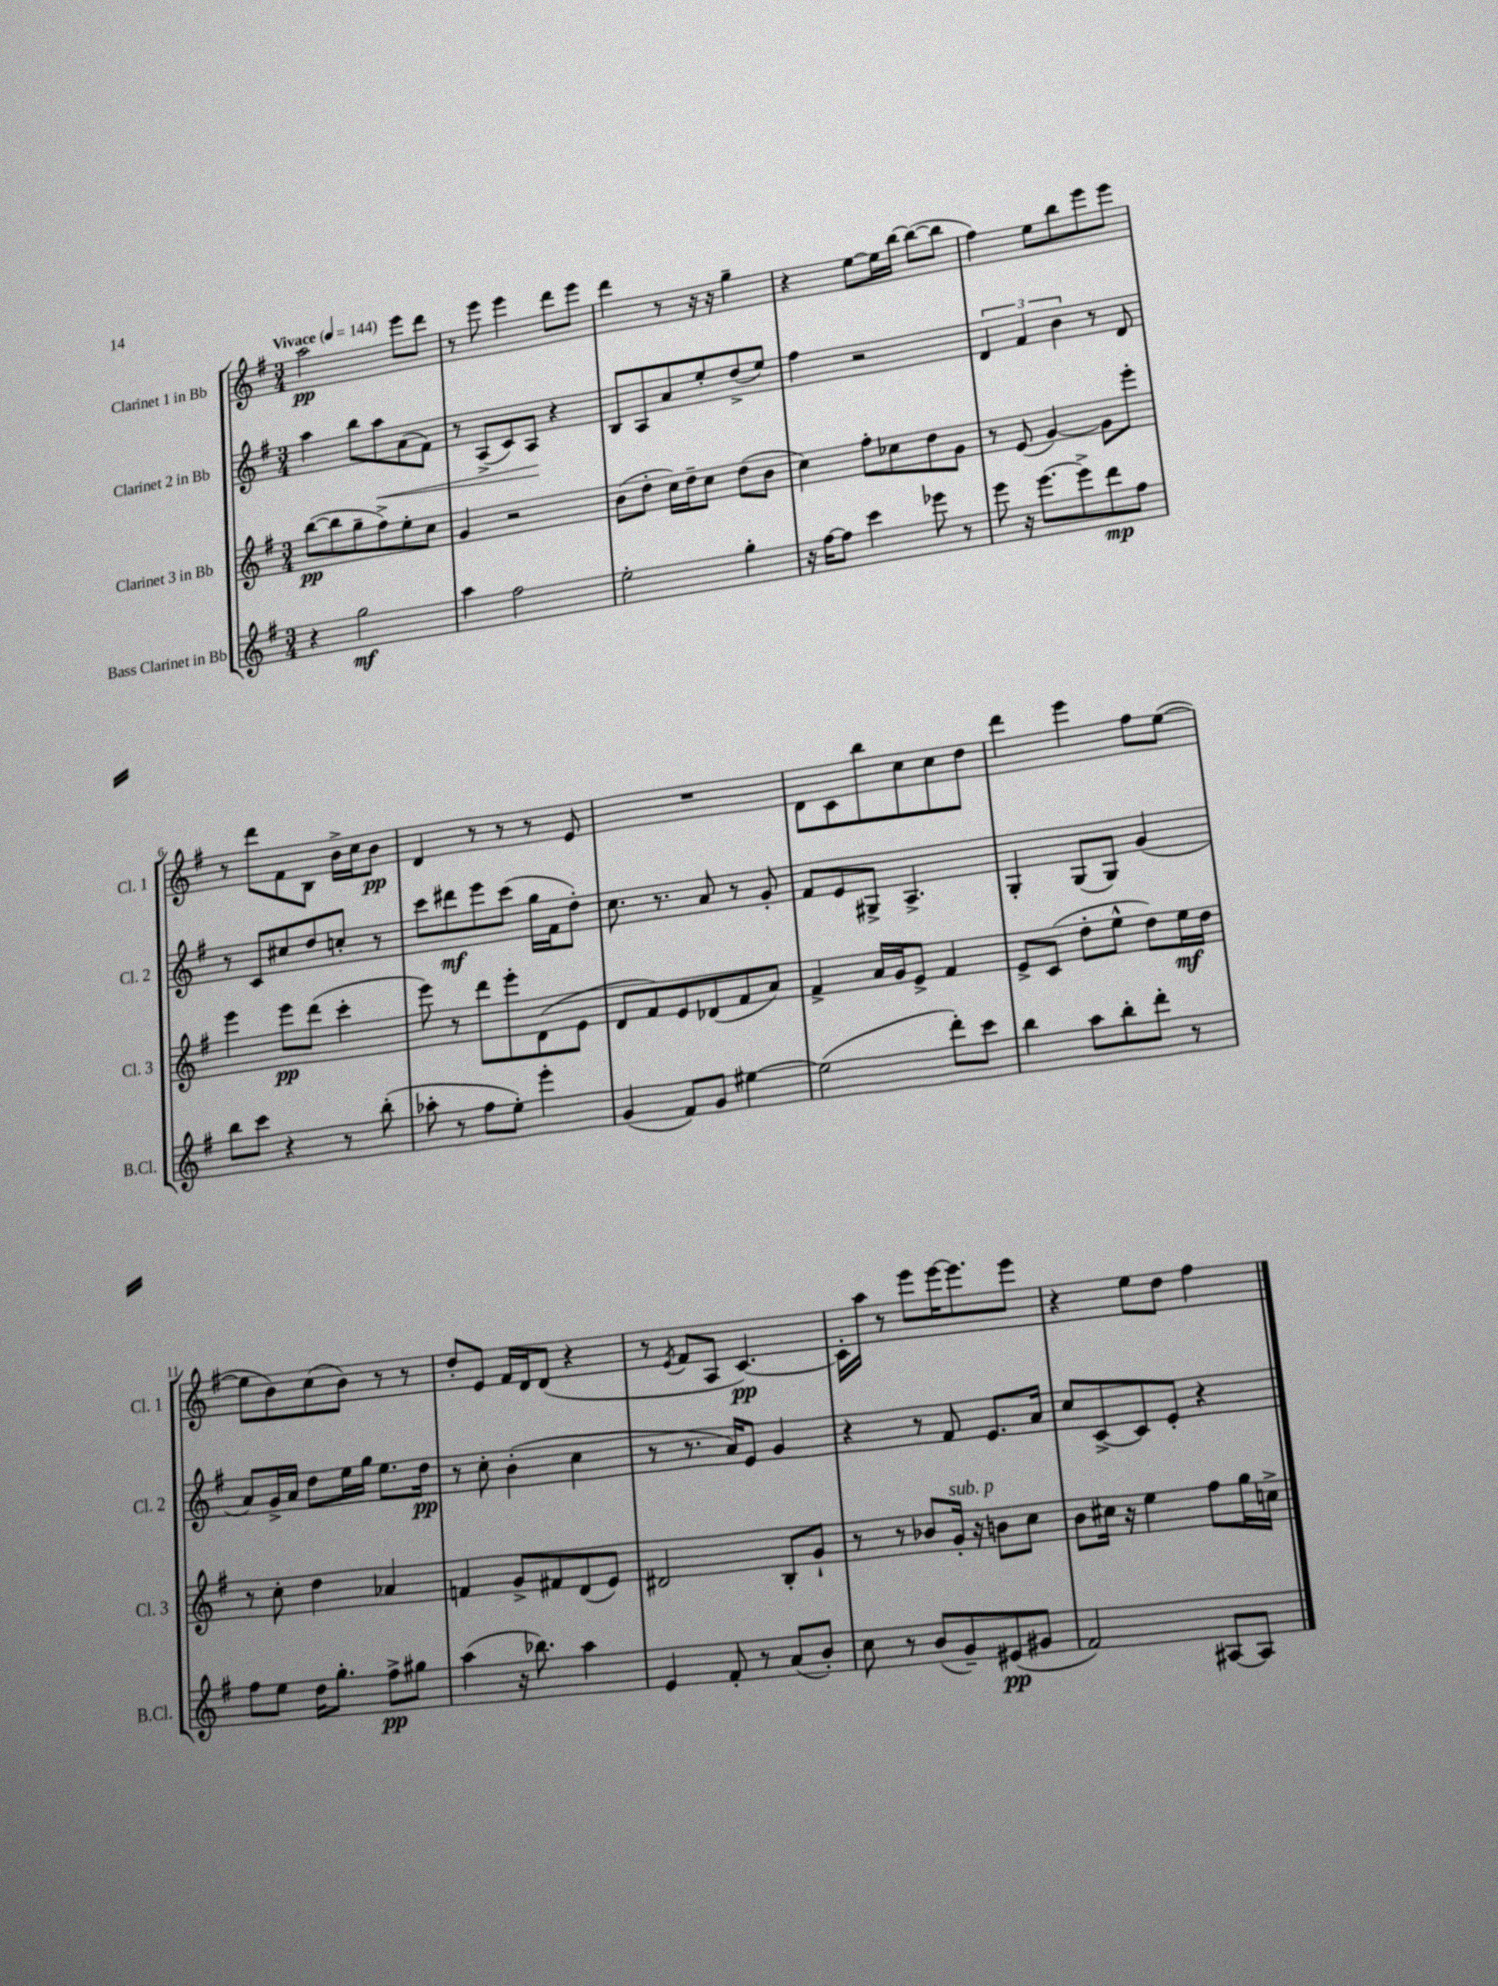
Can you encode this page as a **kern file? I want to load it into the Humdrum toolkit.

**kern	**dynam	**kern	**dynam	**kern	**dynam	**kern	**dynam
*part4	*part4	*part3	*part3	*part2	*part2	*part1	*part1
*staff4	*staff4	*staff3	*staff3	*staff2	*staff2	*staff1	*staff1
*I"Bass Clarinet in Bb	*	*I"Clarinet 3 in Bb	*	*I"Clarinet 2 in Bb	*	*I"Clarinet 1 in Bb	*
*I'B.Cl.	*	*I'Cl. 3	*	*I'Cl. 2	*	*I'Cl. 1	*
*clefG2	*	*clefG2	*	*clefG2	*	*clefG2	*
*k[f#]	*	*k[f#]	*	*k[f#]	*	*k[f#]	*
*M3/4	*	*M3/4	*	*M3/4	*	*M3/4	*
*MM144	*	*MM144	*	*MM144	*	*MM144	*
=1	=1	=1	=1	=1	=1	=1	=1
!	!	!	!	!	!	!LO:TX:a:B:t=Vivace	!
4r	.	([8bb\L	pp	4aa\	.	2aa\	pp
.	.	8bb\]	.	.	.	.	.
2gg\	mf	8gg~\	.	8bb\L	.	.	.
!	!	!	!	!	!LO:HP:b	!	!
.	.	8ff#^\)	.	8aa\	<	.	.
.	.	8ee'\	.	(8a\	.	8eee\L	.
.	.	8cc\J	.	8f#\J)	.	8ddd\J	.
=2	=2	=2	=2	=2	=2	=2	=2
4aa\	.	4g/	.	8r	.	8r	.
.	.	.	.	(8A^/L	.	8eee\	.
2ff#\	.	2r	.	8c/)	.	4eee\	.
.	.	.	.	8A/J	.	.	.
.	.	.	.	4r	[	8ddd\L	.
.	.	.	.	.	.	8eee\J	.
=3	=3	=3	=3	=3	=3	=3	=3
2ee'\	.	(8b\L	.	8B/L	.	4ddd\	.
.	.	8dd'\J	.	8A/	.	.	.
.	.	16cc\LL)	.	8a/	.	8r	.
.	.	16dd~\J	.	.	.	.	.
.	.	8cc\J	.	8ee'/	.	16r	.
.	.	.	.	.	.	16r	.
4gg'\	.	(8dd\L	.	(8dd^/	.	4gg~\	.
.	.	8b\J	.	8ee/J)	.	.	.
=4	=4	=4	=4	=4	=4	=4	=4
16r	.	4cc\)	.	4ff#\	.	4r	.
[16ff#\KL	.	.	.	.	.	.	.
8ff#\J]	.	.	.	.	.	.	.
4ccc\	.	8ff#'\L	.	2r	.	[8ee\L	.
.	.	8cc-X\	.	.	.	16ee\L]	.
.	.	.	.	.	.	[16bb\JJ	.
8eee-X\	.	8dd\	.	.	.	(8bb\L_	.
8r	.	8g\J	.	.	.	8bb\J]	.
=5	=5	=5	=5	=5	=5	=5	=5
8eee\	.	8r	.	6d/	.	4ff#\)	.
16r	.	(8e/	.	.	.	.	.
.	.	.	.	6f#/	.	.	.
[8.eee\L	.	.	.	.	.	.	.
.	.	[4g/)	.	.	.	8ee\L	.
.	.	.	.	6b\	.	.	.
8eee^\]	.	.	.	.	.	8bb\	.
8ddd\	mp	8g\L]	.	8r	.	8eee\	.
8ff#\J	.	8eee'\J	.	8d/	.	8eee\J	.
!!LO:LB:g=z
=6	=6	=6	=6	=6	=6	=6	=6
8bb\L	.	4eee\	.	8r	.	8r	.
8ccc\J	.	.	.	8c/L	.	8ddd\L	.
4r	.	8eee\L	pp	8cc#X/	.	8f#\	.
.	.	(8ddd\J	.	8dd/	.	8B\J	.
8r	.	4ccc'\	.	8ccn'/J	.	16b^\LL	.
.	.	.	.	.	.	16cc\J	.
(8bb'\	.	.	.	8r	.	8b\J	pp
=7	=7	=7	=7	=7	=7	=7	=7
8aa-X'\	.	8eee\)	.	8ccc\L	.	4d/	.
8r	.	8r	.	8ddd#X\	mf	.	.
8ff#\L	.	8ddd\L	.	8eee\	.	8r	.
8ee'\J)	.	8eee'\	.	(8ccc\J	.	8r	.
4eee'\	.	(8d\	.	16gg\LL	.	8r	.
.	.	.	.	16f#\J	.	.	.
.	.	8e\J	.	8dd'\J)	.	8e/	.
=8	=8	=8	=8	=8	=8	=8	=8
(4g/	.	8d/L	.	8.cc\	.	2.r	.
.	.	8f#/)	.	.	.	.	.
.	.	.	.	8.r	.	.	.
8f#/L)	.	8e/	.	.	.	.	.
8g/J	.	(8d-X/	.	8a/	.	.	.
[4ee#X\	.	8f#/	.	8r	.	.	.
.	.	8a/J)	.	8g'/	.	.	.
=9	=9	=9	=9	=9	=9	=9	=9
(2ee#\]	.	4f#^/	.	8f#/L	.	8d\L	.
.	.	.	.	8e/	.	8c\	.
.	.	16a/LL	.	8G#X^/J	.	8bb\	.
.	.	16g/J	.	.	.	.	.
.	.	8e^/J	.	4.A^/	.	8cc\	.
8ddd'\L)	.	4f#/	.	.	.	8cc\	.
8ccc\J	.	.	.	.	.	8dd\J	.
=10	=10	=10	=10	=10	=10	=10	=10
4bb\	.	8e^/L	.	4G'/	.	4ddd\	.
.	.	(8c/J	.	.	.	.	.
8aa\L	.	8dd'\L	.	(8G/L	.	4eee\	.
8bb'\	.	8ee^^\J	.	8G/J)	.	.	.
8ddd'\J	.	8dd\L)	.	(4g/	.	8ff#\L	.
8r	.	16ee\L	mf	.	.	([8ee\J	.
.	.	16dd\JJ	.	.	.	.	.
!!LO:LB:g=z
=11	=11	=11	=11	=11	=11	=11	=11
8ff#\L	.	8r	.	8a/L)	.	8ee\L]	.
8ee\J	.	8cc'\	.	16g^/L	.	8b\)	.
.	.	.	.	16a/JJ	.	.	.
16dd\KL	.	4dd\	.	8dd\L	.	(8cc\	.
8.gg'\J	.	.	.	.	.	.	.
.	.	.	.	16ee\L	.	8b\J)	.
.	.	.	.	16gg\JJ	.	.	.
8ff#^\L	pp	4a-X/	.	8.ee\L	.	8r	.
8gg#X\J	.	.	.	.	.	8r	.
.	.	.	.	16dd\Jk	pp	.	.
=12	=12	=12	=12	=12	=12	=12	=12
(4aa\	.	4fn/	.	8r	.	8dd'/L	.
.	.	.	.	8cc'\	.	8e/J	.
16r	.	8g^/L	.	(4b'\	.	16f#/LL	.
8.bb-X\)	.	.	.	.	.	16d/J	.
.	.	8f#X/	.	.	.	(8d/J	.
4aa\	.	(8d/	.	4cc\	.	4r	.
.	.	8e/J)	.	.	.	.	.
=13	=13	=13	=13	=13	=13	=13	=13
4e/	.	2d#X/	.	8r	.	8r	.
.	.	.	.	.	.	8qe/	.
.	.	.	.	8.r	.	8f#/L	.
8f#'/	.	.	.	.	.	8A/J	.
.	.	.	.	16a/KL)	.	.	.
8r	.	.	.	8e/J	.	[4.c/)	pp
(8a/L	.	8B'/L	.	4g/	.	.	.
8b'/J)	.	8g`/J	.	.	.	.	.
=14	=14	=14	=14	=14	=14	=14	=14
8cc\	.	8r	.	4r	.	16c'\LL]	.
.	.	.	.	.	.	16aa\JJ	.
8r	.	8r	.	.	.	8r	.
(8b/L	.	8b-X/L	.	8r	.	8eee\L	.
!	!	!LO:TX:a:i:t=sub. p	!	!	!	!	!
8g~/)	.	16g'/Jk	.	8f#/	.	[16eee\K	.
.	.	16r	.	.	.	8.eee\]	.
(8e#X/	pp	8bn\L	.	8.e/L	.	.	.
8g#X/J	.	8cc\J	.	.	.	8eee\J	.
.	.	.	.	16a/Jk	.	.	.
=15	=15	=15	=15	=15	=15	=15	=15
2f#/)	.	8b\L	.	8cc/L	.	4r	.
.	.	16cc#X\Jk	.	[8c^/	.	.	.
.	.	16r	.	.	.	.	.
.	.	4ee\	.	8c/]	.	8ee\L	.
.	.	.	.	8e'/J	.	8dd\J	.
[8A#X/L	.	8ff#\L	.	4r	.	4ff#\	.
8A#/J]	.	16gg\L	.	.	.	.	.
.	.	16ccn^\JJ	.	.	.	.	.
==	==	==	==	==	==	==	==
*-	*-	*-	*-	*-	*-	*-	*-
